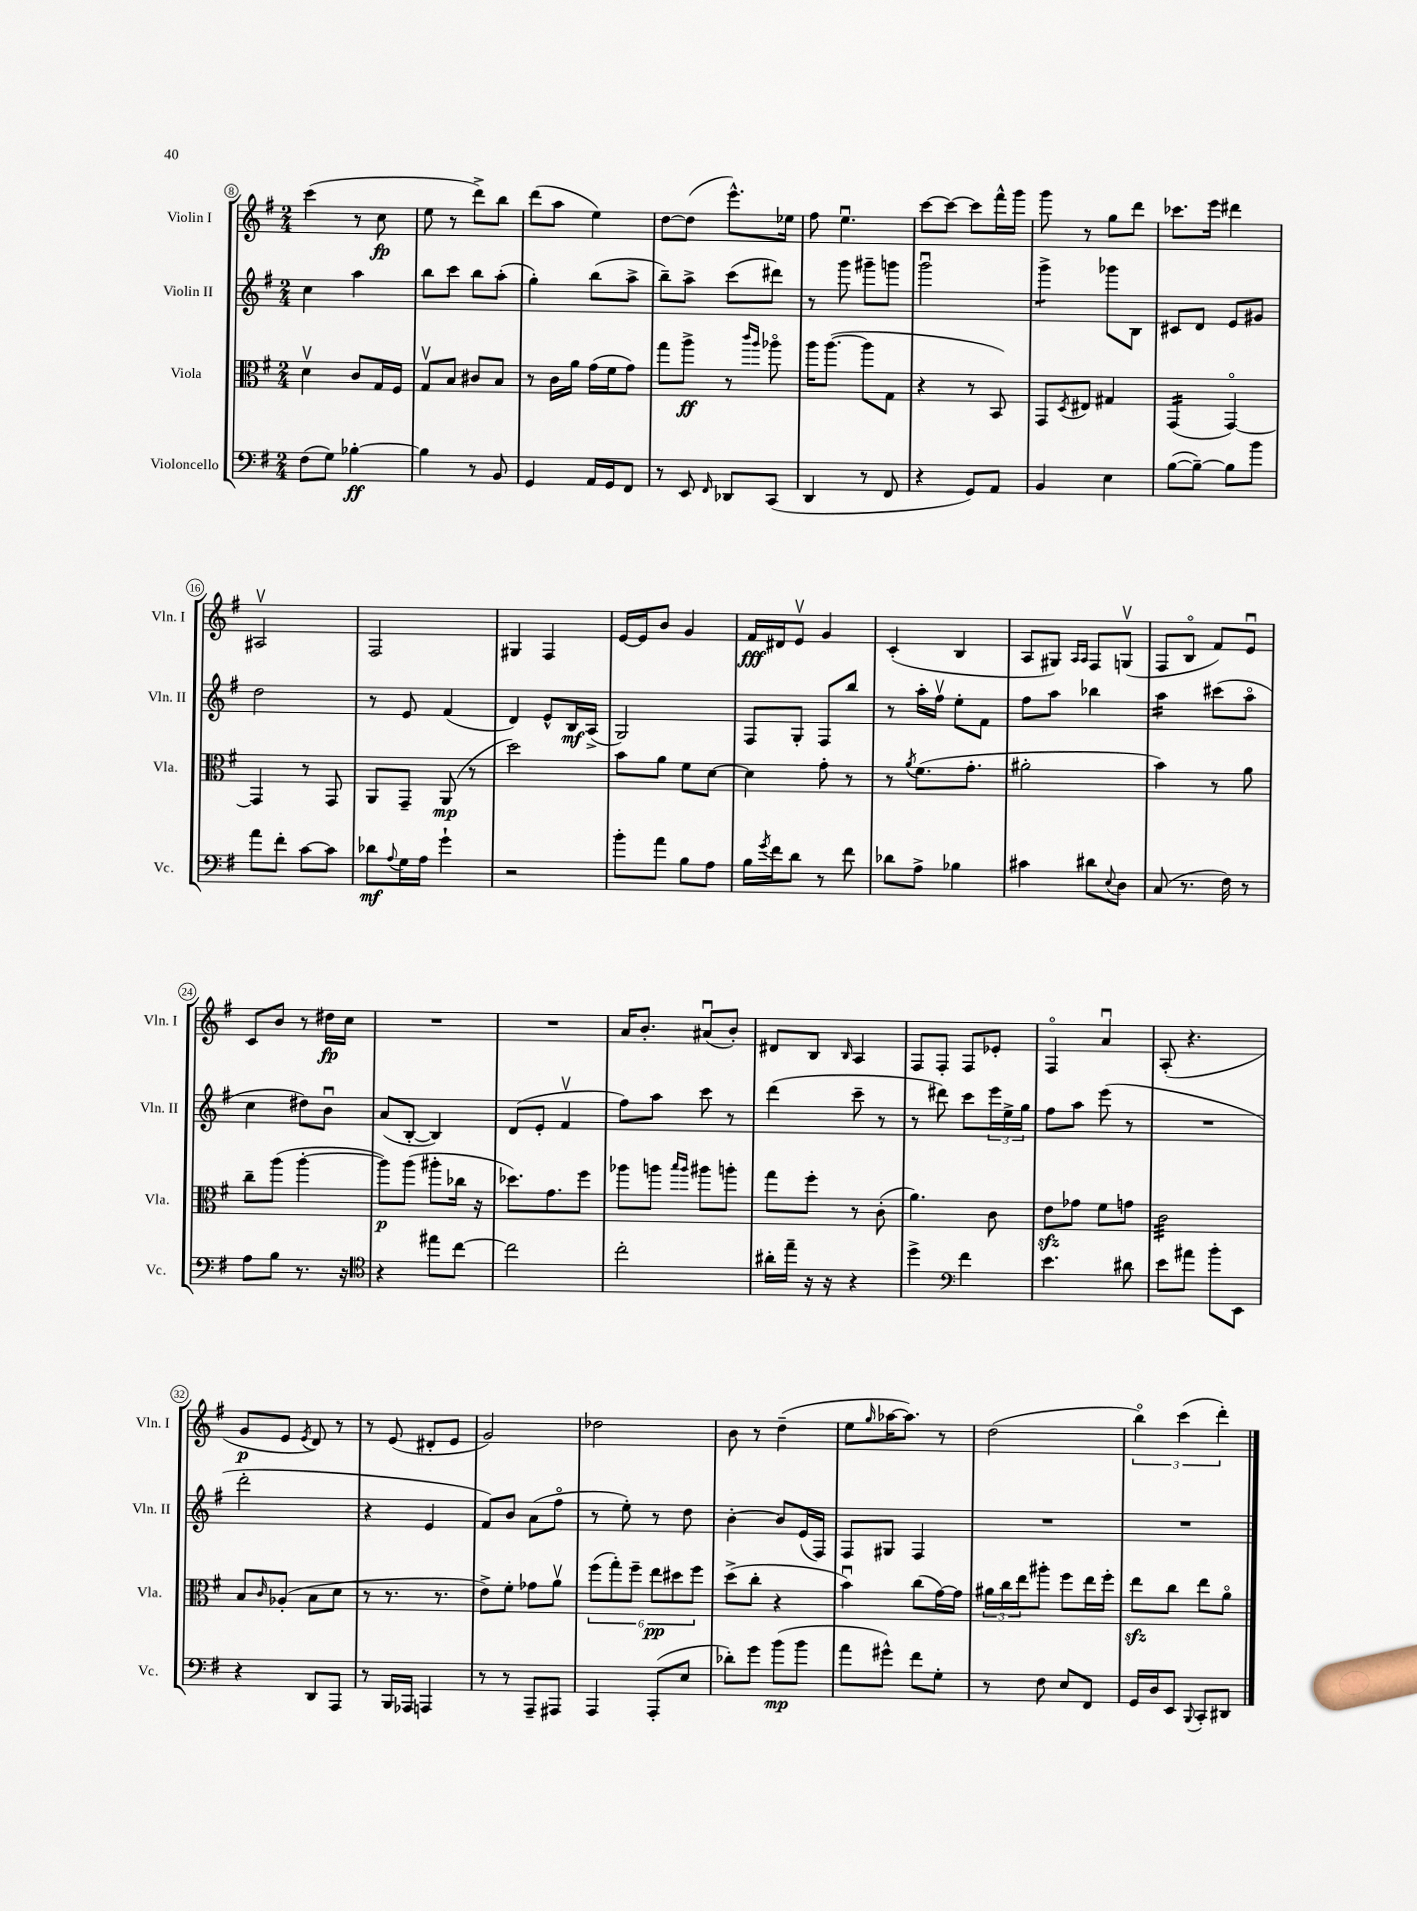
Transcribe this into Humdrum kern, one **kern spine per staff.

**kern	**kern	**kern	**kern
*staff4	*staff3	*staff2	*staff1
*clefF4	*clefC3	*clefG2	*clefG2
*k[f#]	*k[f#]	*k[f#]	*k[f#]
*M2/4	*M2/4	*M2/4	*M2/4
(8F#	4dv	4cc	(4ccc
8G)	.	.	.
[4B-'	8c	4aa	8r
.	16G	.	8cc
.	16F#	.	.
=	=	=	=
4B-]	8Gv	8bb	8ee
.	8B	8ccc	8r
8r	8c#	8bb	8ddd^)
8BB	8B	(8aa'	8bb
=	=	=	=
4GG	8r	4gg')	(8ddd
.	16c	.	8aa
.	16a	.	.
16AA	(16g	(8bb	4ee)
16GG	16f#	.	.
8FF#	8g)	8aa^	.
=	=	=	=
8r	8gg	8bb~)	[8dd
8EE	8aa^	8aa^	(8dd]
16qqFF#	.	.	.
8DD-	8r	(8ccc	8.eee^^)
.	16qqccc	.	.
.	16qqaa	.	.
(8CC	8aa-o	8ddd#)	.
.	.	.	16ee-
=	=	=	=
4DD	16aa	8r	8ff#
.	([8.aa	.	.
.	.	8ggg	4.eeu
8r	8aa]	8ggg#~	.
8FF#	8G	8ggg	.
=	=	=	=
4r	4r	2gggu	[8ccc
.	.	.	8ccc_
8GG)	8r	.	8ccc]
8AA	8BB)	.	16fff#^^
.	.	.	16ggg
=	=	=	=
4BB	8GG	4ggg^	8ggg
.	8qD	.	.
.	8E#	.	8r
4E	4G#	8ggg-	8gg
.	.	8B	8ddd
=	=	=	=
([8B	(4GG	8c#	8.ccc-
8B~_)	.	8d	.
.	.	.	16eee
8B]	[4GGo)	8e	4ddd#
8b	.	8g#	.
=	=	=	=
8a	4GG]	2dd	2A#v
8f#'	.	.	.
[8c	8r	.	.
8c]	8GG	.	.
=	=	=	=
8d-	8AA	8r	2F#
8qqA	.	.	.
16G	8GG~	8e	.
16A	.	.	.
4g`	(8AA	(4f#	.
.	8r	.	.
=	=	=	=
2r	2dd)	4d)	4G#
.	.	8e^^	4F#
.	.	16B	.
.	.	(16A^	.
=	=	=	=
8b'	8b	2G)	[16e
.	.	.	16e]
8a	8a	.	8b
8B	8f#	.	4g
8A	[8d	.	.
=	=	=	=
16B	4d]	8F#	16f#
8qg	.	.	.
16f#	.	.	16d#
8d	.	8G'	8ev
8r	8g'	8F#	4g
8f#	8r	8bb	.
=	=	=	=
8d-	8r	8r	(4c'
.	8qa	.	.
8A^	(8.f#	16aa'	.
.	.	16ff#v	.
4B-	.	8ee'	4B
.	8.g'	.	.
.	.	8f#	.
=	=	=	=
4c#	2a#'	8ff#	8A
.	.	8aa	8G#)
.	.	.	16qqA
.	.	.	16qqA
8d#	.	4bb-	8F#
8qqE	.	.	.
8D	.	.	(8Gv
=	=	=	=
(8C	4b)	4aa	8F#
8.r	.	.	8Bo
.	8r	(8ccc#	8f#)
16F#)	.	.	.
8r	8a	8aao	8eu
=	=	=	=
8A	8cc~	4cc	8c
8B	(8aa	.	8b
8.r	[4aa'	8dd#)	8r
.	.	8bu	16dd#
16r	.	.	16cc
=	=	=	=
*clefC4	*	*	*
4r	8aa])	(8a	2r
.	(8aa	[8B'	.
8ee#	8aa#'	4B])	.
[8cc	16cc-	.	.
.	16r	.	.
=	=	=	=
2cc]	8.dd-)	(8d	2r
.	.	8e'	.
.	8.g	.	.
.	.	4f#v	.
.	8ff#	.	.
=	=	=	=
2cc'	8aa-	8ff#)	16a
.	.	.	8.b'
.	8aa	8aa	.
.	16qqbb	.	.
.	16qqaa	.	.
.	8aa#	8ccc	(8a#u
.	8aa'	8r	8b')
=	=	=	=
16a#'	8gg	(4ddd	8d#
16ee~	.	.	.
16r	8ff#'	.	8B
16r	.	.	.
.	.	.	16qqB
4r	8r	8ccc~	4A
.	(8c'	8r	.
=	=	=	=
4dd^	4.a)	8r	8F#
.	.	8ddd#)	8F#'
*clefF4	*	*	*
4f#	.	8ccc	8F#
.	8c	24eee	8e-'
.	.	24ee^	.
.	.	24gg	.
=	=	=	=
4.e	8e	8ff#	4F#o
.	8g-	8aa	.
.	8f#	(8eee	4au
8d#	8g	8r	.
=	=	=	=
8e	2c	2r	(8A'
8a#	.	.	4.r
8b'	.	.	.
8EE	.	.	.
=	=	=	=
4r	8B	2ddd'	8g
.	16qqc	.	.
.	(8A-'	.	8e
.	.	.	8qe
8DD	8B	.	8d)
8AAA	8d	.	8r
=	=	=	=
8r	8r	4r	8r
16BBB	8.r	.	(8e
16AAA-	.	.	.
4AAA	.	4e	8d#'
.	8.r	.	.
.	.	.	8e
=	=	=	=
8r	8e^)	8f#)	2g)
8r	8f#'	8b	.
8AAA~	8g-	(8a	.
8AAA#	8av	8ff#o	.
=	=	=	=
4AAA	(12ff#	8r	2dd-
.	12gg')	.	.
.	.	8ee')	.
.	12ff#~	.	.
(8AAA'	12ee	8r	.
.	12dd#	.	.
8E	.	8dd	.
.	12ff#	.	.
=	=	=	=
8d-')	(8dd^	[4b'	8b
8g	8cc'	.	8r
(8b	4r	8b]	(4dd~
8b	.	(16e	.
.	.	16F#)	.
=	=	=	=
8a	4bu)	8F#	8ee
.	.	.	16qqgg
8g#^^)	.	8G#	[16aa-
.	.	.	8.aa-])
8f#	(8cc	4F#	.
8G'	[16g)	.	8r
.	16g]	.	.
=	=	=	=
8r	24a#	2r	(2dd
.	24cc	.	.
.	24ee	.	.
8F#	8aa#'	.	.
8E	8ff#	.	.
8FF#	16ee	.	.
.	16ff#'	.	.
=	=	=	=
16GG	8ee	2r	6bbo)
16D	.	.	.
8EE	8cc	.	.
.	.	.	(6ccc
8qqBBB	.	.	.
8CC'	8ee	.	.
.	.	.	6ddd')
8DD#	8ao	.	.
==	==	==	==
*-	*-	*-	*-
